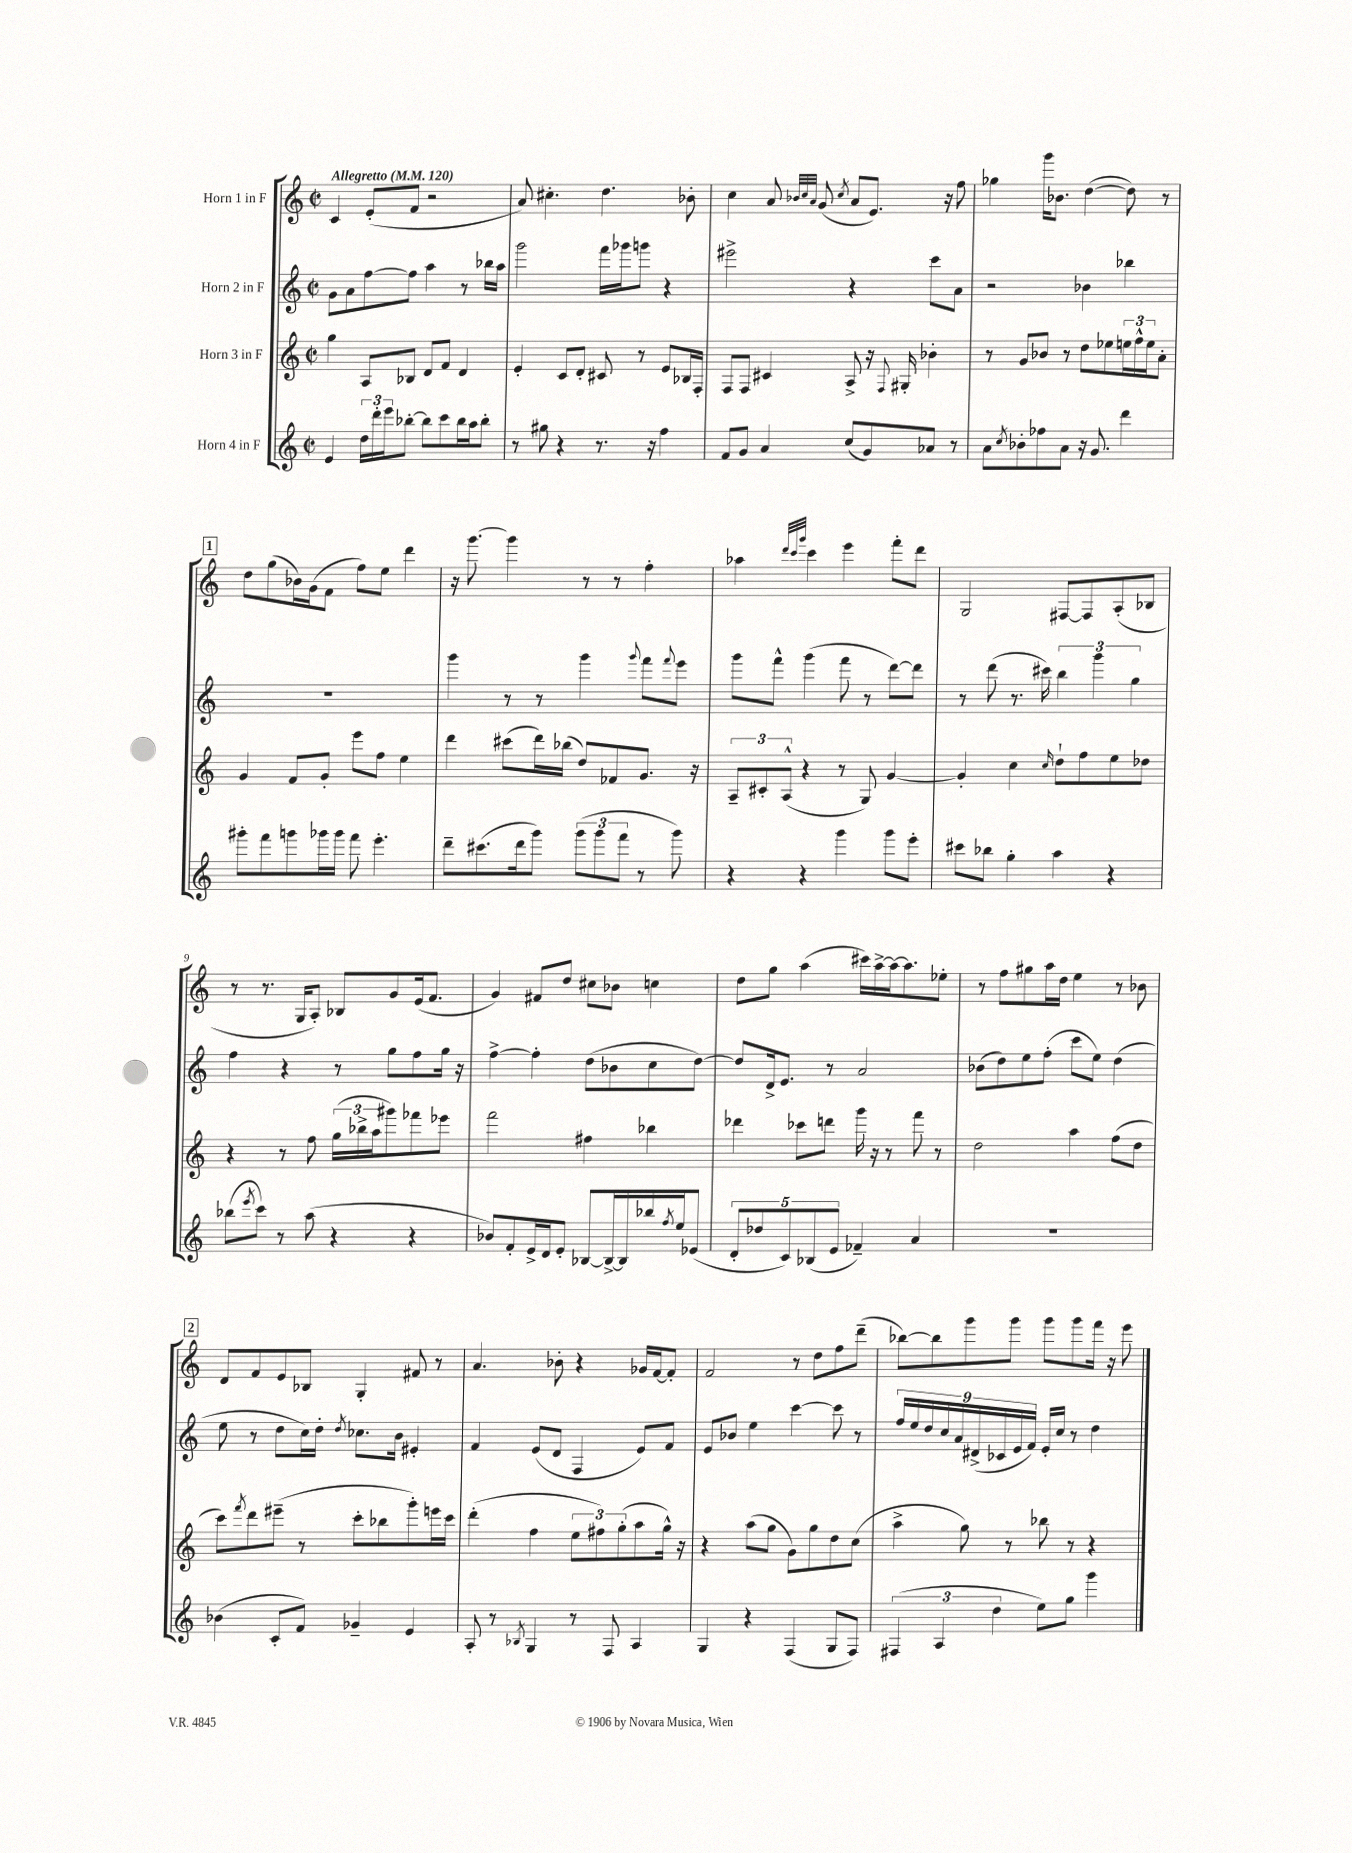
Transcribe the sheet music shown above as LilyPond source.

<<
\new StaffGroup <<
\new Staff = "s0" \with { instrumentName = "Horn 1 in F" } {
    \clef treble \key c \major \defaultTimeSignature \time 2/2 \tempo "Allegretto" 4 = 120
    c'4 e'8-.( f'8 r2 |
    a'8) cis''4.-. d''4. bes'8-. |
    c''4 a'8 \grace { bes'32 c''32 a'32 } g'8( \acciaccatura { c''8 } a'8 e'8.) r16 f''8 |
    ges''4 g'''16 bes'8. d''4~( d''8) r8 |
    \mark \markup { \box "1" } d''8 g''8( bes'16) g'16( f'8 f''8) e''8 d'''4 |
    r16 g'''8.~ g'''4 r8 r8 f''4-. |
    aes''4 \grace { d'''32 c'''32 g'''32 } c'''4 e'''4 f'''8-. d'''8 |
    g2 fis8~ fis8 a8-.( bes8 |
    r8 r8. g16 a8-.) bes8 g'8 e'16( f'8. |
    g'4) fis'8 d''8 cis''8 bes'8 c''4 |
    d''8 g''8 a''4( cis'''16) a''16~-> a''16~ a''8. ees''8-. |
    r8 f''8 gis''8 a''16 d''16 e''4 r8 bes'8 |
    \mark \markup { \box "2" } d'8 f'8 e'8 bes8 g4-. fis'8 r8 |
    a'4. bes'8-. r4 ges'16 f'16~ f'8-. |
    f'2 r8 d''8 f''8 d'''8--( |
    bes''8~) bes''8 g'''8 g'''8 g'''8 g'''8 f'''16 r16 e'''8 \bar "|." |
}
\new Staff = "s1" \with { instrumentName = "Horn 2 in F" } {
    \clef treble \key c \major \defaultTimeSignature \time 2/2
    g'8 a'8 f''8~ f''8 a''4 r8 bes''16 a''16 |
    g'''2 f'''16 ges'''16 g'''8 r4 |
    eis'''2-> r4 c'''8 a'8 |
    r2 bes'4 bes''4 |
    \mark \markup { \box "1" } R1 |
    g'''4 r8 r8 g'''4 \appoggiatura { g'''8 } f'''8 \appoggiatura { f'''8 } e'''8 |
    g'''8 f'''8-^ g'''4( f'''8 r8 d'''8~) d'''8 |
    r8 d'''8( r8. cis'''16) \tuplet 3/2 { b''4 g'''4 g''4 } |
    f''4 r4 r8 g''8 f''8 g''16 r16 |
    f''4~-> f''4-. d''8( bes'8 c''8 d''8~) |
    d''8 d'16-> e'8. r8 a'2 |
    bes'8( d''8) e''8 f''8-.( c'''8 e''8) d''4( |
    \mark \markup { \box "2" } e''8 r8 d''8 c''16) d''16-. \acciaccatura { d''8 } ces''8. b'16 eis'4-. |
    f'4 e'8( d'8 f4 e'8) f'8 |
    e'8 bes'8 e''4 c'''4~ c'''8 r8 |
    \tuplet 9/8 { f''16 e''16 d''16 c''16 a'16 dis'16->( ces'16 e'16 f'16) } e'16-. c''16 r8 d''4 \bar "|." |
}
\new Staff = "s2" \with { instrumentName = "Horn 3 in F" } {
    \clef treble \key c \major \defaultTimeSignature \time 2/2
    g''4 a8 bes8 d'8 f'8 d'4 |
    e'4-. c'8 d'8-. cis'8 r8 e'8 bes16 f16-. |
    f8 f8 cis'4 a8-> r16 \appoggiatura { f8 } gis16-. bes'4-. |
    r8 g'8 bes'8 r8 d''8 ees''8 \tuplet 3/2 { e''16 f''16-^ e''16 } a'8-. |
    \mark \markup { \box "1" } g'4 f'8 g'8-. e'''8 f''8 e''4 |
    d'''4 cis'''8( d'''16) bes''16( d''8) fes'8 g'8. r16 |
    \tuplet 3/2 { a8-- cis'8-. a8-^( } r4 r8 g8) g'4~ |
    g'4-. c''4 \grace { c''16 } d''8-! f''8 e''8 des''8 |
    r4 r8 f''8 \tuplet 3/2 { g''16( bes''16-> a''16 } gis'''8) fes'''8 ees'''8 |
    f'''2 fis''4 bes''4 |
    des'''4 ces'''8 d'''8 g'''16 r16 r8 f'''8 r8 |
    d''2 a''4 f''8( d''8 |
    \mark \markup { \box "2" } c'''8) \acciaccatura { f'''8 } d'''8 eis'''8--( r8 c'''8-. bes''8 g'''8-.) e'''16 c'''16 |
    d'''4-.( f''4 \tuplet 3/2 { e''8 fis''8) g''8-.( } a''8 g''16-^) r16 |
    r4 a''8( g''8 g'8) g''8 d''8 c''8( |
    a''4-> g''8) r8 bes''8 r8 r4 \bar "|." |
}
\new Staff = "s3" \with { instrumentName = "Horn 4 in F" } {
    \clef treble \key c \major \defaultTimeSignature \time 2/2
    e'4 \tuplet 3/2 { d''16 d'''16-. e'''16 } bes''8~-. bes''8 c'''8 bes''16 a''16 bes''8-. |
    r8 gis''8 r4 r8. r16 f''4 |
    f'8 g'8 a'4 c''8( g'8) aes'8 r8 |
    a'8 \acciaccatura { c''8 } bes'8-. fes''8 a'8 r16 g'8. d'''4 |
    \mark \markup { \box "1" } gis'''8-. f'''8 g'''8 ges'''16 ges'''16 f'''8 e'''4.-. |
    d'''8-- cis'''8.( d'''16 g'''8) \tuplet 3/2 { g'''8( g'''8 f'''8 } r8 g'''8) |
    r4 r4 g'''4 g'''8 e'''8-. |
    cis'''8 bes''8 g''4-. a''4 r4 |
    bes''8( \acciaccatura { e'''8 } c'''8) r8 a''8( r4 r4 |
    bes'8) f'8-. e'16-> d'16 e'8-. bes8~ bes16~-> bes16 bes''16 \acciaccatura { f''8 } e''16 ees'8( |
    \tuplet 5/4 { d'8-. des''8 c'8) bes8( e'8 } fes'4--) a'4 |
    R1 |
    \mark \markup { \box "2" } bes'4( c'8-. f'8) ges'4-- e'4 |
    a8-. r8 \acciaccatura { bes8 } g4 r8 f8 a4 |
    g4 r4 f4( g8 f8) |
    \tuplet 3/2 { fis4( a4 d''4 } e''8) g''8 g'''4 \bar "|." |
}
>>
>>
